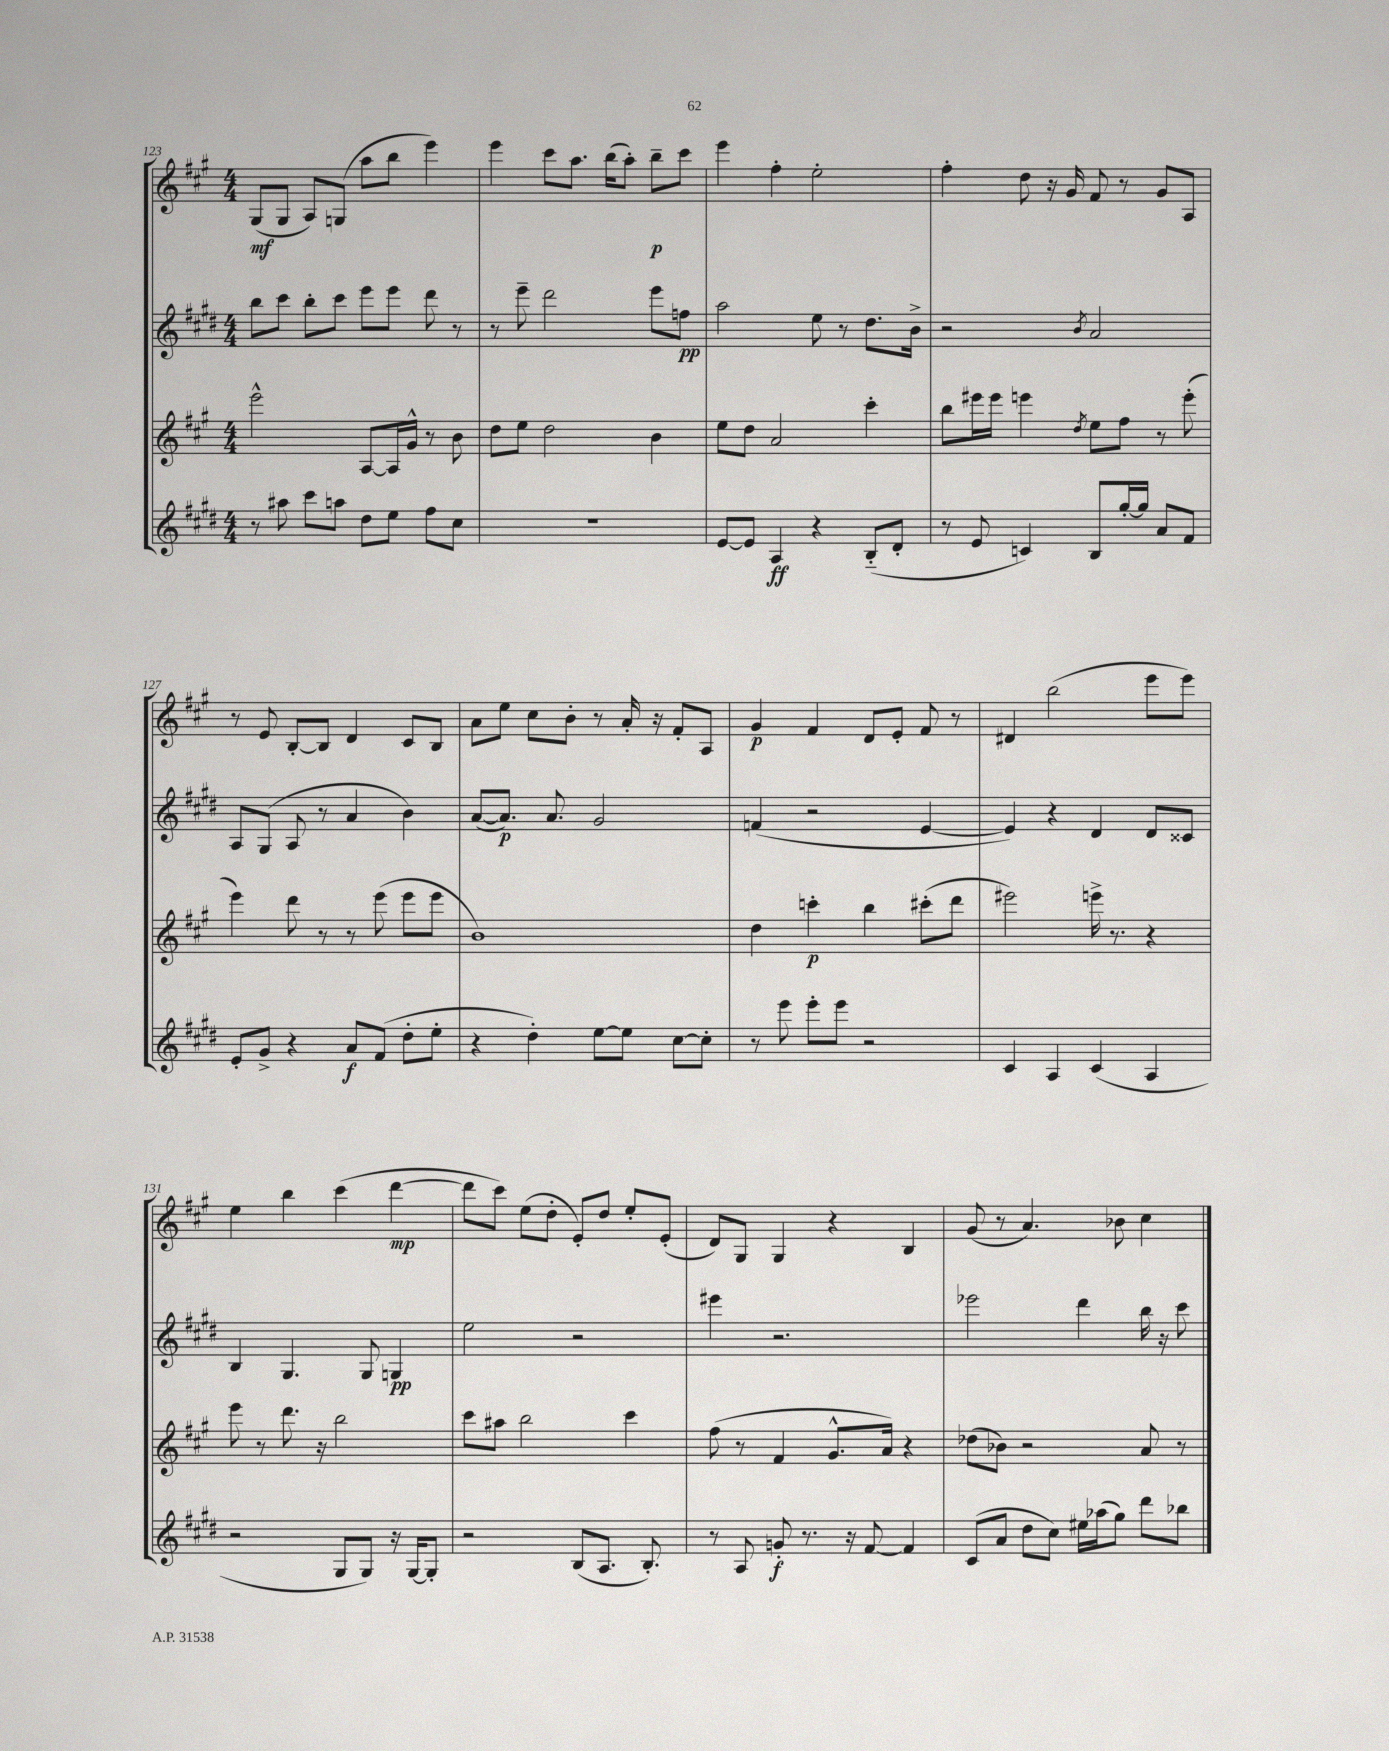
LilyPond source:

<<
\new StaffGroup <<
\new Staff = "s0" {
    \clef treble \key a \major \numericTimeSignature \time 4/4
    \autoBeamOff gis8[\mf( gis8] a8[) g8]( a''8[ b''8] e'''4) |
    e'''4 cis'''8[ a''8.] b''16[( a''8]-.) b''8[--\p cis'''8] |
    e'''4 fis''4-. e''2-. |
    fis''4-. d''8 r16 gis'16 fis'8 r8 gis'8[ a8] |
    r8 e'8 b8[~-. b8] d'4 cis'8[ b8] |
    a'8[ e''8] cis''8[ b'8]-. r8 a'16-. r16 fis'8[-. a8] |
    gis'4\p fis'4 d'8[ e'8]-. fis'8 r8 |
    dis'4 b''2( e'''8[ e'''8]) |
    e''4 b''4 cis'''4( d'''4~\mp |
    d'''8[ cis'''8]) e''8[( d''8]-. e'8[-.) d''8] e''8[-. e'8]-.( |
    d'8[) gis8] gis4 r4 b4 |
    gis'8( r8 a'4.) bes'8 cis''4 \bar "|." |
}
\new Staff = "s1" {
    \clef treble \key e \major \numericTimeSignature \time 4/4
    \autoBeamOff b''8[ cis'''8] b''8[-. cis'''8] e'''8[ e'''8] dis'''8 r8 |
    r8 e'''8-- dis'''2 e'''8[ f''8]\pp |
    a''2 e''8 r8 dis''8.[ b'16]-> |
    r2 \acciaccatura { b'8 } a'2 |
    a8[ gis8]( a8 r8 a'4 b'4) |
    a'8[~( a'8.]\p) a'8. gis'2 |
    f'4( r2 e'4~ |
    e'4) r4 dis'4 dis'8[ cisis'8] |
    b4 gis4. gis8 g4\pp |
    e''2 r2 |
    eis'''4 r2. |
    ees'''2 dis'''4 b''16 r16 cis'''8 \bar "|." |
}
\new Staff = "s2" {
    \clef treble \key a \major \numericTimeSignature \time 4/4
    \autoBeamOff e'''2-^ a8[~ a16 gis'16]-^ r8 b'8 |
    d''8[ e''8] d''2 b'4 |
    e''8[ d''8] a'2 cis'''4-. |
    b''8[ eis'''16 eis'''16] e'''4 \acciaccatura { d''8 } e''8[ fis''8] r8 e'''8-.( |
    e'''4) d'''8 r8 r8 e'''8( e'''8[ e'''8] |
    b'1) |
    d''4 c'''4-.\p b''4 cis'''8[-.( d'''8] |
    eis'''2) e'''16-> r8. r4 |
    e'''8 r8 d'''8. r16 b''2 |
    cis'''8[ ais''8] b''2 cis'''4 |
    fis''8( r8 fis'4 gis'8.[-^ a'16]) r4 |
    des''8[( bes'8]) r2 a'8 r8 \bar "|." |
}
\new Staff = "s3" {
    \clef treble \key e \major \numericTimeSignature \time 4/4
    \autoBeamOff r8 ais''8 cis'''8[ a''8] dis''8[ e''8] fis''8[ cis''8] |
    R1 |
    e'8[~ e'8] a4\ff r4 b8[-_( dis'8]-. |
    r8 e'8 c'4) b8[ gis''16~-. gis''16] a'8[ fis'8] |
    e'8[-. gis'8]-> r4 a'8[\f fis'8]( dis''8[-. e''8]-. |
    r4 dis''4-.) e''8[~ e''8] cis''8[~ cis''8]-. |
    r8 e'''8 e'''8[-. e'''8] r2 |
    cis'4 a4 cis'4( a4 |
    r2 gis8[ gis8]) r16 gis16[~ gis8]-. |
    r2 b8[( a8.] b8.-.) |
    r8 a8 g'8-.\f r8. r16 fis'8~ fis'4 |
    cis'8[( a'8] dis''8[ cis''8]) eis''16[ aes''16( gis''8]) dis'''8[ bes''8] \bar "|." |
}
>>
>>
\layout { \context { \Score currentBarNumber = #123 } }
